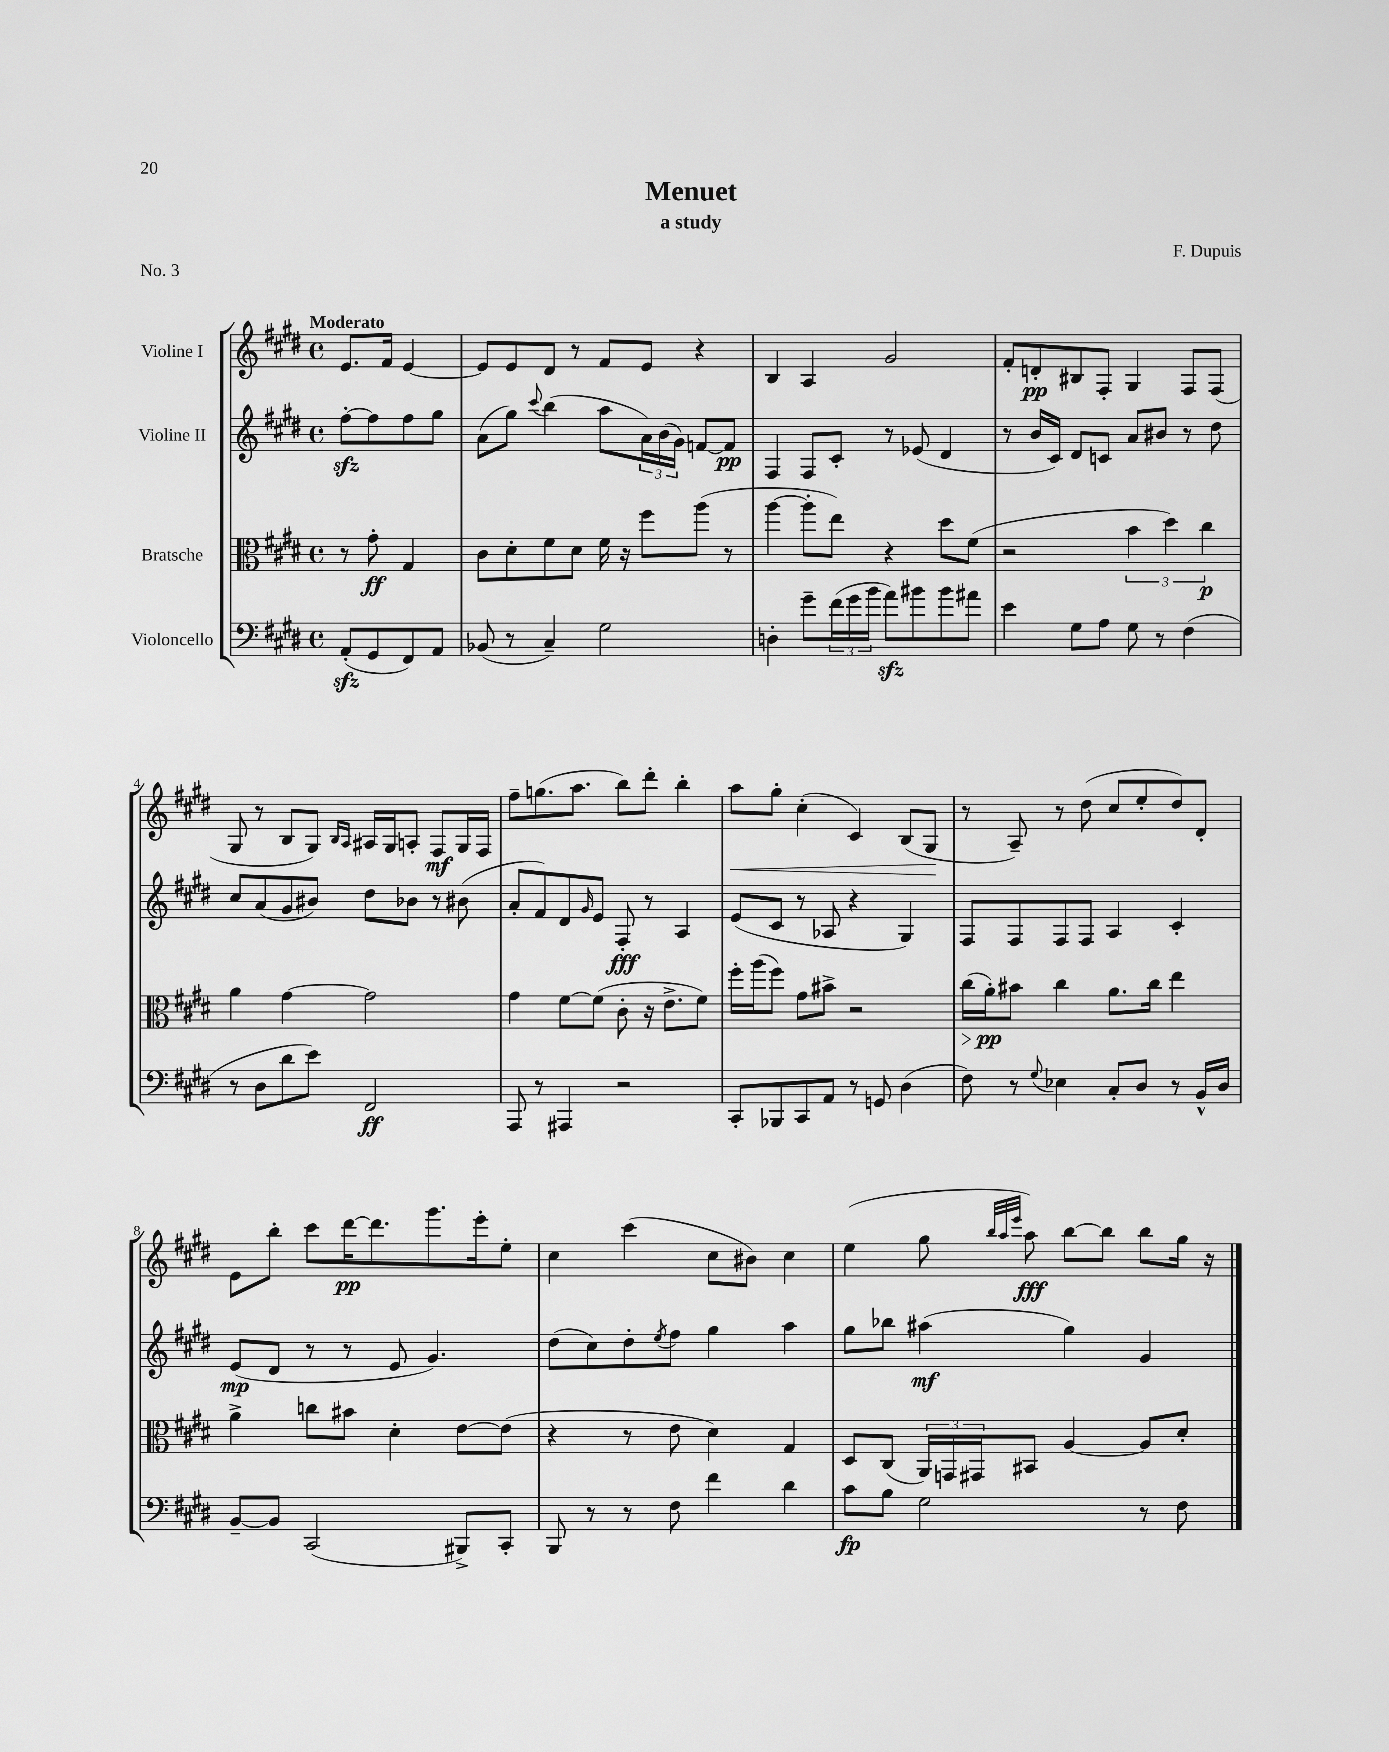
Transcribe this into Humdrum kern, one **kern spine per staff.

**kern	**kern	**kern	**kern
*staff4	*staff3	*staff2	*staff1
*clefF4	*clefC3	*clefG2	*clefG2
*k[f#c#g#d#]	*k[f#c#g#d#]	*k[f#c#g#d#]	*k[f#c#g#d#]
*M4/4	*M4/4	*M4/4	*M4/4
*met(c)	*met(c)	*met(c)	*met(c)
(8AA'	8r	[8ff#'	8.e
8GG#	8g#'	8ff#]	.
.	.	.	16f#
8FF#)	4G#	8ff#	[4e
8AA	.	8gg#	.
=	=	=	=
(8BB-	8c#	(8a	8e]
8r	8d#'	8gg#)	8e
.	.	8qqccc#	.
4C#~)	8f#	(4bb	8d#
.	8d#	.	8r
2G#	16f#	8aa	8f#
.	16r	.	.
.	8ff#	24a)	8e
.	.	(24b	.
.	.	24g#)	.
.	(8aa	[8f	4r
.	8r	8f]	.
=	=	=	=
4D'	[4aa	4F#	4B
8g#~	8aa']	8F#	4A
(24f#	8ee)	8c#'	.
24g#	.	.	.
24b	.	.	.
8a)	4r	8r	2g#
8b#	.	(8e-	.
8b#	8dd#	4d#	.
8a#	(8f#	.	.
=	=	=	=
4e	2r	8r	8f#'
.	.	16b	8d'
.	.	16c#)	.
8G#	.	8d#	8B#
8A	.	8c	8F#'
8G#	6b	8a	4G#
8r	.	8b#	.
.	6dd#)	.	.
(4F#	.	8r	8F#
.	6cc#	.	.
.	.	8dd#	(8F#
=	=	=	=
8r	4a	8cc#	8G#
8D#	.	(8a	8r
8d#	[4g#	8g#	8B
8e)	.	8b#)	8G#)
.	.	.	16qqB
.	.	.	16qqA
2FF#	2g#]	8dd#	16A#
.	.	.	16G#
.	.	8b-	8A'
.	.	8r	8F#
.	.	(8b#	16G#
.	.	.	16F#
=	=	=	=
8AAA	4g#	8a'	8ff#~
8r	.	8f#)	(8.gg
4AAA#	[8f#	8d#	.
.	.	.	8.aa
.	.	16qqg#	.
.	(8f#]	8e	.
2r	8c#'	8F#'	8bb)
.	16r	8r	8ddd#'
.	8.e^	.	.
.	.	4A	4bb'
.	8f#)	.	.
=	=	=	=
8CC#'	16ff#'	(8e	8aa
.	(16aa	.	.
8BBB-	8ff#)	8c#	8gg#'
8CC#	8g#	8r	(4cc#'
8AA	8b#^	8A-	.
8r	2r	4r	4c#)
8GG	.	.	.
(4D#	.	4G#)	(8B
.	.	.	8G#
=	=	=	=
8F#)	(16cc#	8F#	8r
.	16a')	.	.
8r	8b#	8F#	8A~)
8qqG#	.	.	.
4E-	4cc#	8F#	8r
.	.	8F#	(8dd#
8C#'	8.a	4A	8cc#
8D#	.	.	8ee'
.	16cc#	.	.
8r	4ee	4c#'	8dd#)
16BB^^	.	.	8d#'
16D#	.	.	.
=	=	=	=
[8BB~	4a^	(8e	8e
8BB]	.	8d#	8bb'
(2CC#	8cc	8r	8ccc#
.	8b#	8r	[16ddd#
.	.	.	8.ddd#]
.	4d#'	8e	.
.	.	4.g#)	8.ggg#
8BBB#^)	[8e	.	.
.	.	.	16eee'
8CC#'	(8e]	.	8ee'
=	=	=	=
8BBB	4r	(8dd#	4cc#
8r	.	8cc#)	.
8r	8r	8dd#'	(4ccc#
.	.	8qee	.
8F#	8e	8ff#	.
4f#	4d#)	4gg#	8cc#
.	.	.	8b#)
4d#	4G#	4aa	4cc#
=	=	=	=
8c#	8D#	8gg#	(4ee
8B	(8C#	8bb-	.
2G#	24AA)	(4aa#	8gg#
.	24GG	.	.
.	24GG#	.	.
.	.	.	32qqbb
.	.	.	32qqaa
.	.	.	32qqeee
.	8BB#	.	8aa)
.	[4A	4gg#)	[8bb
.	.	.	8bb]
8r	8A]	4g#	8bb
8F#	8d#'	.	16gg#
.	.	.	16r
==	==	==	==
*-	*-	*-	*-
